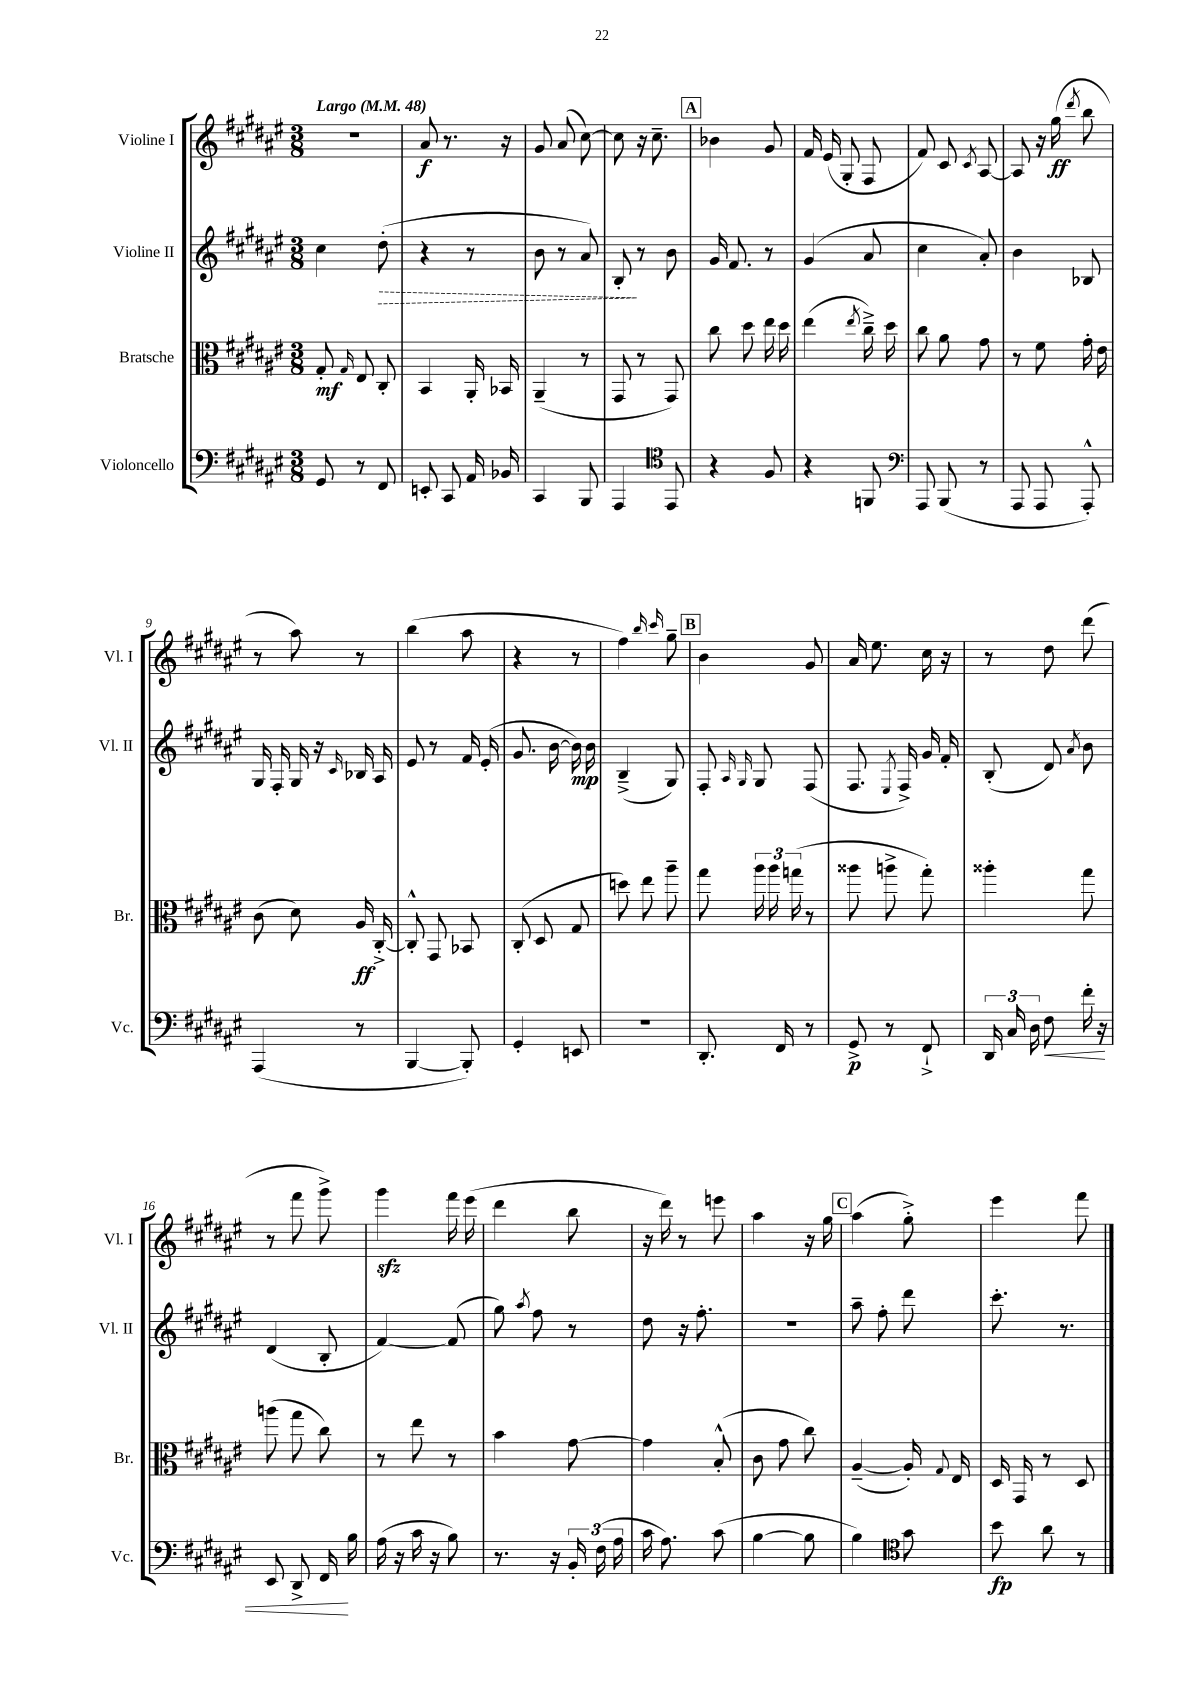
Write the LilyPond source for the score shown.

<<
\new StaffGroup <<
\new Staff = "s0" \with { instrumentName = "Violine I" shortInstrumentName = "Vl. I" } {
    \clef treble \key fis \major \numericTimeSignature \time 3/8 \tempo "Largo" 4 = 48
    \autoBeamOff R4. |
    ais'8\f r8. r16 |
    gis'8 ais'8( cis''8~) |
    cis''8 r16 cis''8.-- |
    \mark \markup { \box "A" } bes'4 gis'8 |
    fis'16 eis'16( gis8-. fis8 |
    fis'8) cis'8 \acciaccatura { cis'8 } ais8~ |
    ais8 r16 gis''16\ff( \acciaccatura { dis'''8 } b''8 |
    r8 ais''8) r8 |
    b''4( ais''8 |
    r4 r8 |
    fis''4) \grace { b''16 cis'''16 } gis''8-- |
    \mark \markup { \box "B" } b'4 gis'8 |
    ais'16 eis''8. cis''16 r16 |
    r8 dis''8 dis'''8( |
    r8 fis'''8 gis'''8->) |
    gis'''4\sfz fis'''16 eis'''16( |
    dis'''4 b''8 |
    r16 dis'''16) r8 e'''8 |
    ais''4 r16 gis''16 |
    \mark \markup { \box "C" } ais''4( gis''8-.->) |
    eis'''4 fis'''8 \bar "|." |
}
\new Staff = "s1" \with { instrumentName = "Violine II" shortInstrumentName = "Vl. II" } {
    \clef treble \key fis \major \numericTimeSignature \time 3/8
    \autoBeamOff cis''4 \once \override Hairpin.style = #'dashed-line dis''8-.\>( |
    r4 r8 |
    b'8 r8 ais'8) |
    b8-.\! r8 b'8 |
    \mark \markup { \box "A" } gis'16 fis'8. r8 |
    gis'4( ais'8 |
    cis''4 ais'8-.) |
    b'4 bes8 |
    gis16 fis16-. gis16 r16 \grace { cis'16 } bes16 ais16 |
    eis'8 r8 fis'16 eis'16-.( |
    gis'8. b'16~ b'16\mp) b'16 |
    b4--->( gis8) |
    \mark \markup { \box "B" } fis8-. \grace { ais16 gis16 } gis8 fis8( |
    fis8. \acciaccatura { eis8 } fis16->) gis'16 fis'16-. |
    b8-.( dis'8) \acciaccatura { ais'8 } b'8 |
    dis'4( b8-. |
    fis'4~) fis'8( |
    gis''8) \acciaccatura { ais''8 } fis''8 r8 |
    dis''8 r16 fis''8.-. |
    R4. |
    \mark \markup { \box "C" } ais''8-- fis''8-. dis'''8 |
    cis'''8.-. r8. \bar "|." |
}
\new Staff = "s2" \with { instrumentName = "Bratsche" shortInstrumentName = "Br." } {
    \clef alto \key fis \major \numericTimeSignature \time 3/8
    \autoBeamOff gis8-.\mf \grace { gis16 } eis8 cis8-. |
    b,4 ais,16-. bes,16 |
    ais,4--( r8 |
    gis,8 r8 gis,8) |
    \mark \markup { \box "A" } cis''8 dis''8 eis''16 dis''16 |
    eis''4( \acciaccatura { eis''8 } cis''16--->) dis''16 |
    cis''8 ais'8 gis'8 |
    r8 fis'8 gis'16-. eis'16 |
    cis'8( dis'8) ais16\ff cis16~-.-> |
    cis8-.-^ gis,8 bes,8 |
    cis8-.( dis8 gis8 |
    d''8) eis''8 ais''8-- |
    \mark \markup { \box "B" } gis''8 \tuplet 3/2 { ais''16 ais''16 g''16( } r8 |
    aisis''8 a''8-> gis''8-.) |
    aisis''4-. gis''8 |
    a''8( gis''8 cis''8) |
    r8 eis''8 r8 |
    b'4 gis'8~ |
    gis'4 b8-.-^( |
    cis'8 gis'8 cis''8) |
    \mark \markup { \box "C" } ais4~--( ais16-.) \appoggiatura { gis8 } eis16 |
    dis16 gis,16 r8 dis8 \bar "|." |
}
\new Staff = "s3" \with { instrumentName = "Violoncello" shortInstrumentName = "Vc." } {
    \clef bass \key fis \major \numericTimeSignature \time 3/8
    \autoBeamOff gis,8 r8 fis,8 |
    e,8-. cis,8 ais,16 bes,16 |
    cis,4 b,,8 |
    ais,,4 \clef tenor eis,8 |
    \mark \markup { \box "A" } r4 fis8 |
    r4 f,8 |
    \clef bass ais,,8 b,,8( r8 |
    ais,,8 ais,,8 ais,,8-.-^) |
    ais,,4( r8 |
    b,,4~ b,,8-.) |
    gis,4-. e,8 |
    r4. |
    \mark \markup { \box "B" } dis,8.-. fis,16 r8 |
    gis,8->\p r8 fis,8-!-> |
    \tuplet 3/2 { dis,16 cis16 dis16 } fis8\< fis'16-. r16 |
    eis,8 dis,8-> fis,16\! b16 |
    ais16( r16 cis'16 r16 b8) |
    r8. r16 \tuplet 3/2 { b,16-. fis16( ais16 } |
    cis'16 ais8.) cis'8( |
    b4~ b8 |
    \mark \markup { \box "C" } b4) \clef tenor gis'8 |
    b'8\fp ais'8 r8 \bar "|." |
}
>>
>>
